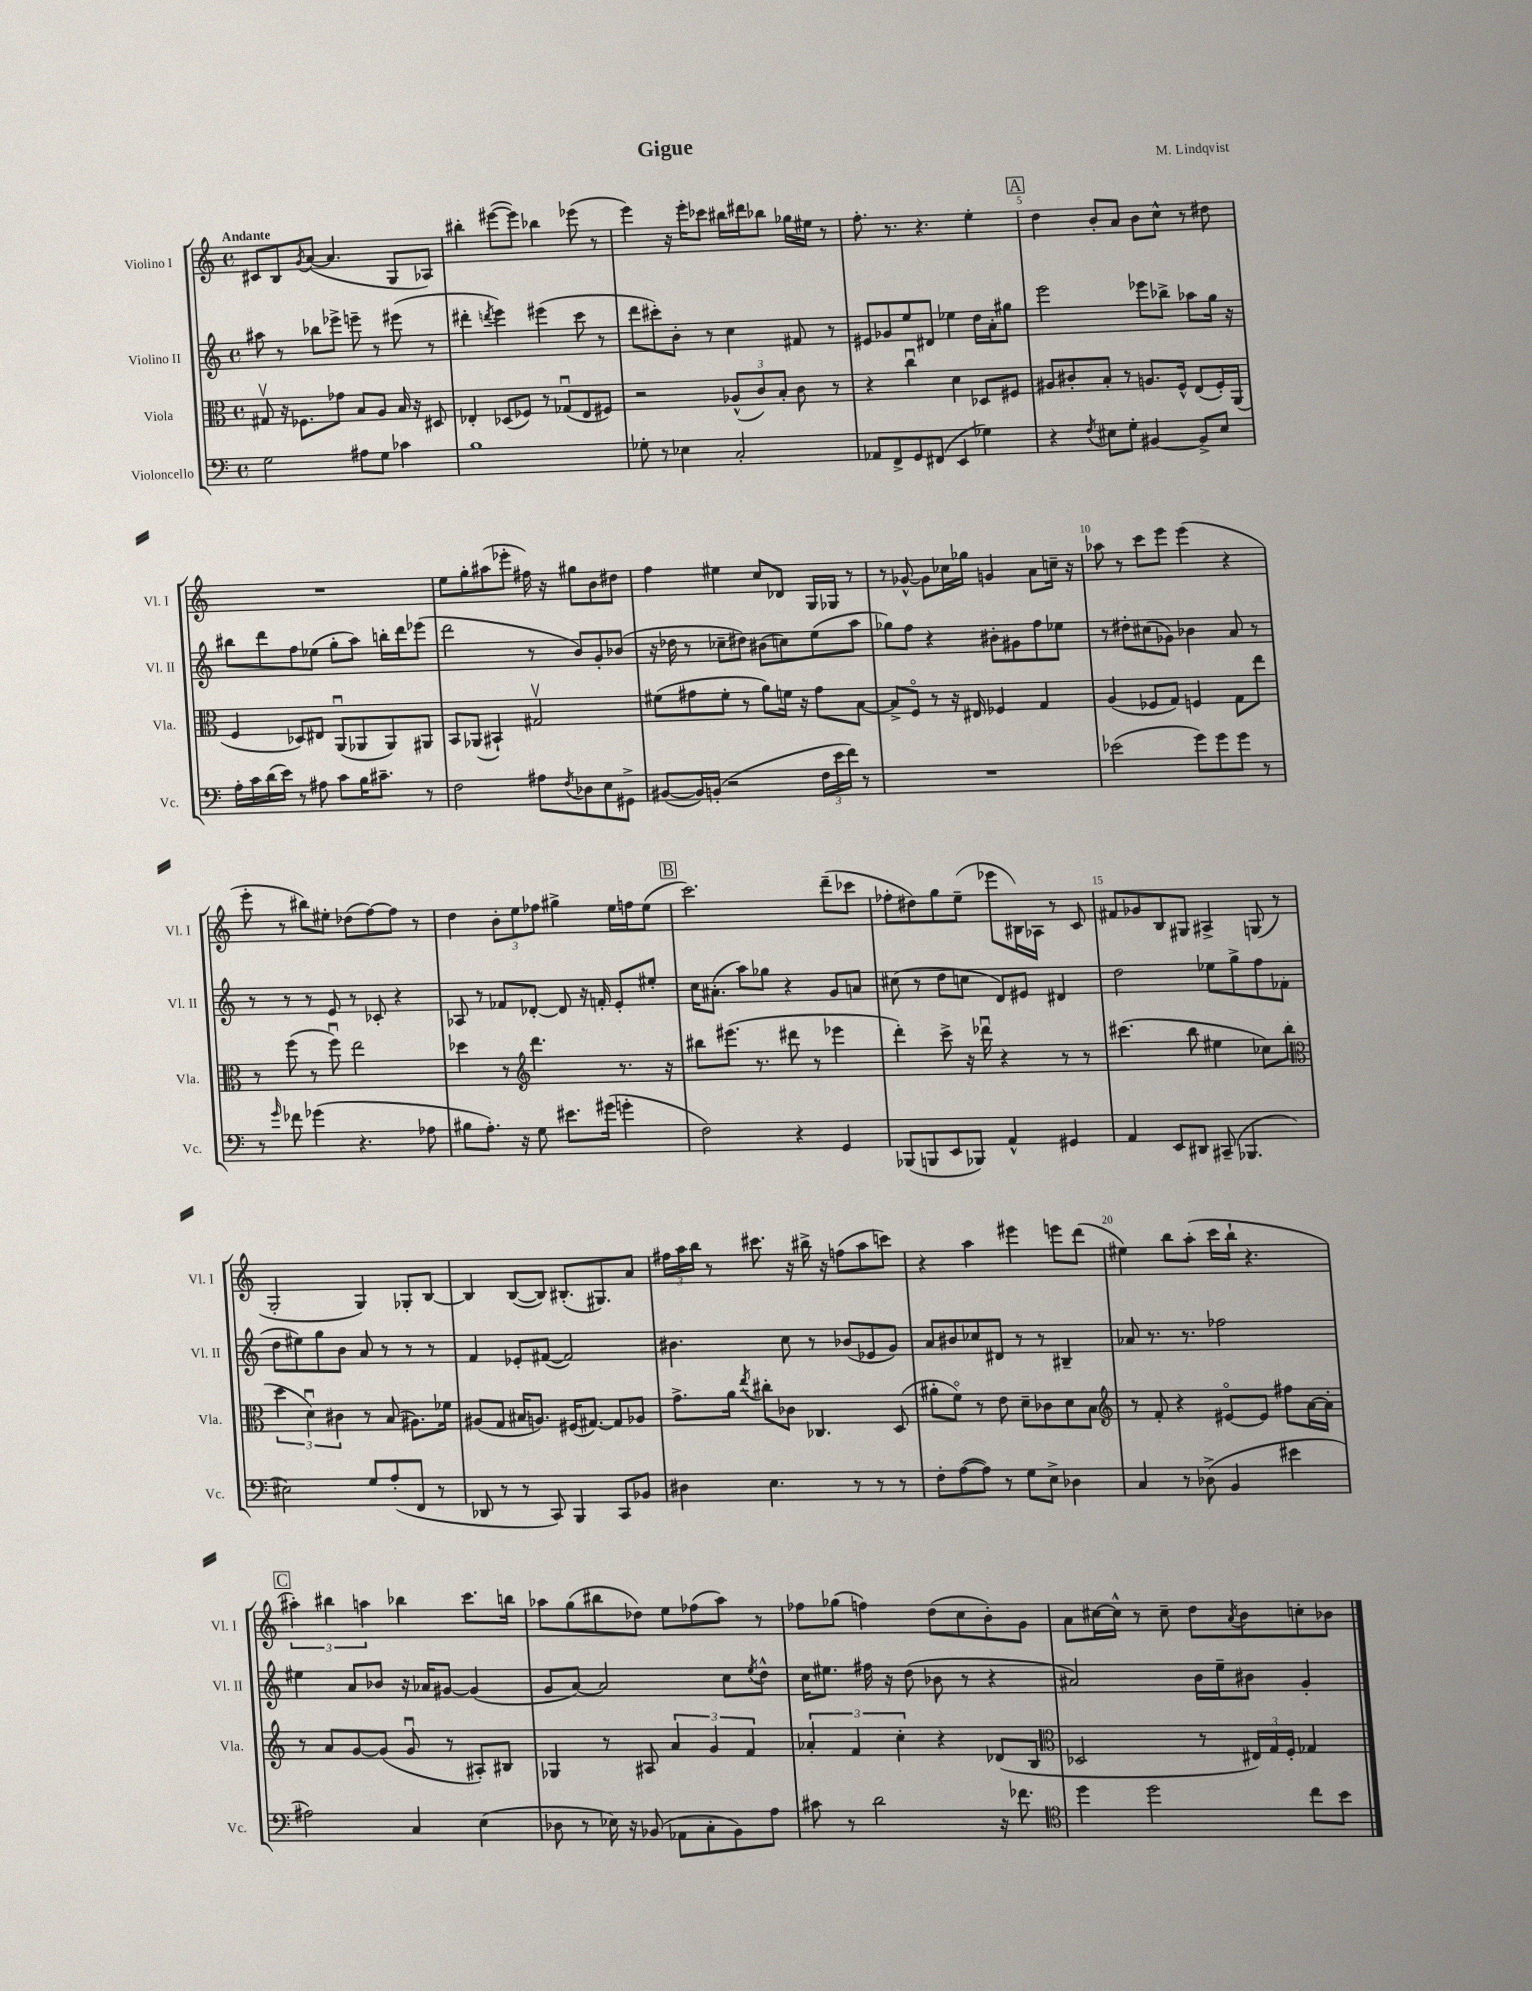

**kern	**kern	**kern	**kern
*part4	*part3	*part2	*part1
*staff4	*staff3	*staff2	*staff1
*I"Violoncello	*I"Viola	*I"Violino II	*I"Violino I
*I'Vc.	*I'Vla.	*I'Vl. II	*I'Vl. I
*clefF4	*clefC3	*clefG2	*clefG2
*k[]	*k[]	*k[]	*k[]
*M4/4	*M4/4	*M4/4	*M4/4
*met(c)	*met(c)	*met(c)	*met(c)
=1	=1	=1	=1
!	!	!	!LO:TX:a:B:t=Andante
2G\	8G#Xv/	8aa#X\	8c#X/L
.	16r	8r	8B/
.	8.F-X\L	.	.
.	.	.	8qg/
.	.	8bb-X\L	([8a/J
.	8g-X\J	8eee-X^\J	4.a/]
8A#X\L	8B/L	8eeen~\	.
8G\J	8A/J	8r	.
4c-X\	16B/	(8eee#X\	8G/L
.	16r	.	.
.	8D#X/	8r	8A-X/J)
=2	=2	=2	=2
1B	4E-X'/	4ddd#X'\	4bb#X'\
.	.	8qdddn/	.
.	(8D-X/L	4eee\)	([8eee#X\L
.	8F-X/J)	.	8eee#\J])
.	8r	(4eee#X\	4bb-X\
.	(8G-Xu/L	.	.
.	8E-/	8ccc\	(8eee-X\
.	8F#X/J)	8r	8r
=3	=3	=3	=3
8G-X'\	2r	8ddd\L	4eee\)
8r	.	8ccc#X'\)	.
4E-X\	.	8b'\J	16r
.	.	.	16eee'\KL
.	.	8r	8ccc-X\J
2C'/	(12A-X^^/L	4cc\	16bb#X\LL
.	.	.	16ddd#X\J
.	12c/)	.	.
.	.	.	8bb-X\J
.	12B'/J	.	.
.	8c\	8f#X/	16gg-X\LL
.	.	.	16ee#X\JJ
.	8r	8r	8r
=4	=4	=4	=4
8AA-X/L	4r	8e#X/L	8.ff'\
8FF^/	.	8g-X/	.
.	.	.	8.r
8GG/	4ccu\	8ee/	.
(8FF#X/J	.	8d#X/J	4.r
4EE/	4d\	4ee-X\	.
4G-X\)	8D-X/L	16dd\LL	4ee'\
.	.	16a'\J	.
.	8F#X/J	8gg#X\J	.
!!LO:REH:place=s1:t=A
=5	=5	=5	=5
4r	8A#X/L	2eee\	4dd\
.	8c#X'/	.	.
8qF/	.	.	.
8E#X\L	8B'/J	.	8b'/L
8G'\J	8r	.	8a/J
[4BB#X/	8.An/L	8eee-X\L	8b\L
.	.	8bb-X^\J	8cc^^\J
.	16F^^/Jk	.	.
8BB#^/L]	(8E/L	8aa-X\L	8r
8E#/J	16F'/L)	16gg\Jk	8dd#X\
.	(16AA/JJ	16r	.
!!LO:LB:g=z
=6	=6	=6	=6
16A'\LL	4F/	8bb#X\L	1r
16c\	.	.	.
(16d\	.	8ddd\	.
16e\JJ)	.	.	.
8r	8D-X/L)	8ff\	.
8A#X\	8E#X/J	(8ee-X\J	.
8c\L	(8AAu/L	8gg'\L	.
16B\K	8AA-X/	8aa\J)	.
8.c#X~\J	.	.	.
.	8AA-/)	16bbn'\LL	.
.	.	16ddd\J	.
8r	8AA#X/J	(8eee-X\J	.
=7	=7	=7	=7
2F\	8BB/L	2ddd\	8ee\L
.	(8AA-X/J	.	8gg'\
.	4BB#X`/)	.	(8aa#X\
.	.	.	8eee-X'\J
8A#X\L	2G#Xv/	8r	16ff#X\)
.	.	.	16r
8qF/	.	.	.
8D-X\	.	8b/L)	8gg#X\L
8E\	.	8g'/	8b\
8GG#X^\J	.	(8b-X/J	8dd#X\J
=8	=8	=8	=8
([8BB#X/L	(8f#X\L	16r	4ff\
.	.	16dd-X\	.
16BB#/L])	8g#X\	8r	.
(16BBn'/JJ	.	.	.
2r	8f#'\J	8cc-X~\L	4ee#X\
.	8r	8dd#X\J)	.
.	8a\L)	(8b#X\L	8cc/L
.	16fn\Jk	8ccn\)	8d-X/J
.	16r	.	.
24F\LL	8g#\L	(8ee\	16G/LL
24e\	.	.	.
.	.	.	16G-X/JJ
24f\JJ)	.	.	.
8r	[8B\J	8aa\J	8r
=9	=9	=9	=9
1r	8B^/L]	8gg-X\L)	8r
.	8F/J	8ff\J	[8g-X^^/
.	8r	4r	8g-\L]
.	16r	.	16cc-X\L
.	16E#X/	.	16gg-X\JJ
.	4F-X/	8b#X'\L	4gn/
.	.	8g#X\	.
.	4G/	8ff\	8a\L
.	.	8ee-X\J	16ccn~\Jk
.	.	.	16r
=10	=10	=10	=10
(2e-X\	(4A/	8r	8aa-X\
.	.	8dd#X'\L	8r
.	8F-X/L	(8cc#X\	8ccc\L
.	8G/J)	8g-X\J)	8eee\J
8g\L)	4Fn/	4b-X\	(4eee\
8g\	.	.	.
8g\J	8G\L	8a/	4r
8r	8ee\J	8r	.
!!LO:LB:g=z
=11	=11	=11	=11
8r	8r	8r	8eee'\
16qqg/	.	.	.
8f-X\	(8ff\	8r	8r
(4g-X\	8r	8r	8bb#X\L)
.	8ffu\)	8e/	8ee#X'\J
4.r	2ee\	8r	(8dd-X\L
.	.	8c-X'/	[8ff\)
.	.	4r	8ff\J]
8A-X\	.	.	8r
=12	=12	=12	=12
8B#X\L	4dd-X\	8A-X/	4dd\
8.A'\J)	.	8r	.
.	8r	8f-X/L	12b'\L
16r	.	.	.
.	.	.	12ee\
*	*clefG2	*	*
8G\	4.ddd\	[8d-X'/J	.
.	.	.	12ff-X\J
8.e#X\L	.	8d-/]	4gg#X^\
.	.	16r	.
(16g#X\Jk	.	16fn'/	.
4gn'\	8.r	8e'/L	16ee\LL
.	.	.	16ffn\J
.	.	8ee#X'/J	(8ee\J
.	16r	.	.
!!LO:REH:place=s1:t=B
=13	=13	=13	=13
2F\)	8bb#X\L	16cc\KL	2.ccc\)
.	.	(8.a#X'\J	.
.	(8.eee#X\J	.	.
.	.	8aa\L)	.
.	8.r	.	.
.	.	8gg-X\J	.
4r	8ddd#X\	4r	.
.	8r	.	.
4GG/	4eee-X\	8g/L	(8ddd~\L
.	.	8an/J	8ccc-X\J
=14	=14	=14	=14
(8BBB-X/L	4ddd'\)	(8cc#X\	8ff-X'\L
8BBBn/	.	8r	8dd#X\)
8EE/	8ccc^\	8dd\L	8gg\
8BBB-X/J)	16r	8ccn\J	(8ee~\J
.	16ddd-Xu\	.	.
4AA^^/	4r	8d/L)	8eee-X\L
.	.	8e#X/J	16B#X\L)
.	.	.	16A-X\JJ
4GG#X/	8r	4d#X/	8r
.	8r	.	8c/
=15	=15	=15	=15
4AA/	(4.ccc#X\	2dd\	8f#X/L
.	.	.	8g-X/
8EE/L	.	.	8B/
8DD#X/J	8bb\	.	8G#X/J
(8CC#X~/	4ee#X\	8ee-X\L	4A#X^/
4.BBB-X/	.	8gg^\	.
.	8cc-X\L)	8ff\	(8Gn/
.	(8bb\J	(8f-X\J	8r
!!LO:LB:g=z
=16	=16	=16	=16
*	*clefC3	*	*
2E#X\)	6dd\	8dd\L	2G'/
.	.	8ee#X\)	.
.	6du\)	.	.
.	.	8gg\	.
.	6c#X\	.	.
.	.	8b\J	.
8G/L	8r	8a/	4G/)
(8A'/	(8B/	8r	.
8FF/J	8.A#X\L)	8r	8G-X'/L
8r	.	8r	[8B/J
.	16f-X\Jk	.	.
=17	=17	=17	=17
8DD-X/	(8A#X/L	4f/	4B/]
8r	8G/J	.	.
8r	16B#X/KL	8e-X'/L	([8B/L
.	8.An/J)	.	.
8CC/)	.	([8f#X/J	8B/J])
4BBB/	(16F#X/KL	2f#/])	(8.B#X'/L
.	[8.G#X/J)	.	.
.	.	.	8.G#X/)
8CC/L	8G#/L]	.	.
8BB-X/J	8A-X/J	.	8a/J
=18	=18	=18	=18
4D#X\	8.g^\L	4.b#X\	24ff#X\LL
.	.	.	24aa\
.	.	.	24bb\JJ
.	.	.	8r
.	16a\Jk	.	.
.	8qee/	.	.
4.E\	8cc#X'\L	.	8.ccc#X\
.	8c-X\J	8cc\	.
.	.	.	16r
.	4.C-X/	8r	16bb#X^\
.	.	.	16r
8r	.	(8b-X/L	(8ffn\L
8r	.	8e-X/	8aa\
8r	(8D/	8g/J)	8cccn\J)
=19	=19	=19	=19
8F'\L	8a#X'\L	8a/L	4r
([8A\	8f\J)	8b#X/	.
8A\J])	8r	8cc-X/	4aa\
8r	8e\	8d#X/J	.
8G\L	8d~\L	8r	4eee#X\
8E^\J	8c-X\	8r	.
4D-X\	8d\	4B#X~/	8eeen\L
.	8B\J	.	(8ddd\J
=20	=20	=20	=20
*	*clefG2	*	*
4C/	8r	8a-X/	4ee#X\)
.	8f'/	8.r	.
8r	4r	.	8bb\L
.	.	8.r	.
(8D-X^\	.	.	(8aa'\J
4BB/	[8e#X/L	2ff-X\	16ccc\LL
.	.	.	16bb`\JJ
.	8e#/J]	.	4.r
4e#X\	8ff#X\L	.	.
.	[16a\L	.	.
.	16a'\JJ]	.	.
!!LO:LB:g=z
!!LO:REH:place=s1:t=C
=21	=21	=21	=21
2A#X\)	8r	4ee#X\	6aa#X'\)
.	8a/L	.	.
.	.	.	6bb#X\
.	[8g/	8a/L	.
.	.	.	6aan\
.	(8g/J]	8b-X/J	.
4C/	8gu/	16r	4bb-X\
.	.	16a-X/KL	.
.	8r	[8g#X/J	.
(4E\	8A#X'/L)	(4g#/]	8.ccc\L
.	8B#X/J	.	.
.	.	.	16bbn\Jk
=22	=22	=22	=22
8D-X\	4G-X/	8g/L	8aa-X\L
8r	.	[8a/J)	(8gg\
16E-X\)	8r	2a/]	8bb#X\
16r	.	.	.
(8BB-X/	8A#X/	.	8dd-X\J)
8AA-X\L	6a/	.	8ee\L
8C'\	.	.	(8ff-X\
.	6g/	.	.
8BB-\)	.	8cc\L	8aa-\J)
.	6f/	.	.
.	.	8qee/	.
8A\J	.	8dd^^\J	8r
=23	=23	=23	=23
8c#X\	6a-X'/	16cc\KL	8ff-X\L
.	.	8.ee#X\J	.
8r	.	.	(8gg-X\J
.	6f/	.	.
2d\	.	16ff#X\	4ffn\)
.	.	16r	.
.	6cc'\	.	.
.	.	(8dd\	.
.	4r	8b-X\	(8dd\L
.	.	8r	8cc\
16r	(8d-X/L	4r	8b'\)
8.f-X\	.	.	.
.	8B/J	.	8g\J
=24	=24	=24	=24
*clefC4	*clefC3	*	*
4dd\	2D-X/	2a#X/)	8a\L
.	.	.	[16cc#X\L
.	.	.	16cc#^^\JJ]
2dd\	.	.	8r
.	.	.	8cc#~\
.	8r	16b\LL	8dd\L
.	.	16ee~\J	.
.	.	.	8qa/
.	24E#X/LL)	8b#X\J	8b\
.	24G/	.	.
.	24F'/JJ	.	.
8cc\L	4G-X/	4g'/	8ccn'\
8b\J	.	.	8b-X\J
==	==	==	==
*-	*-	*-	*-
